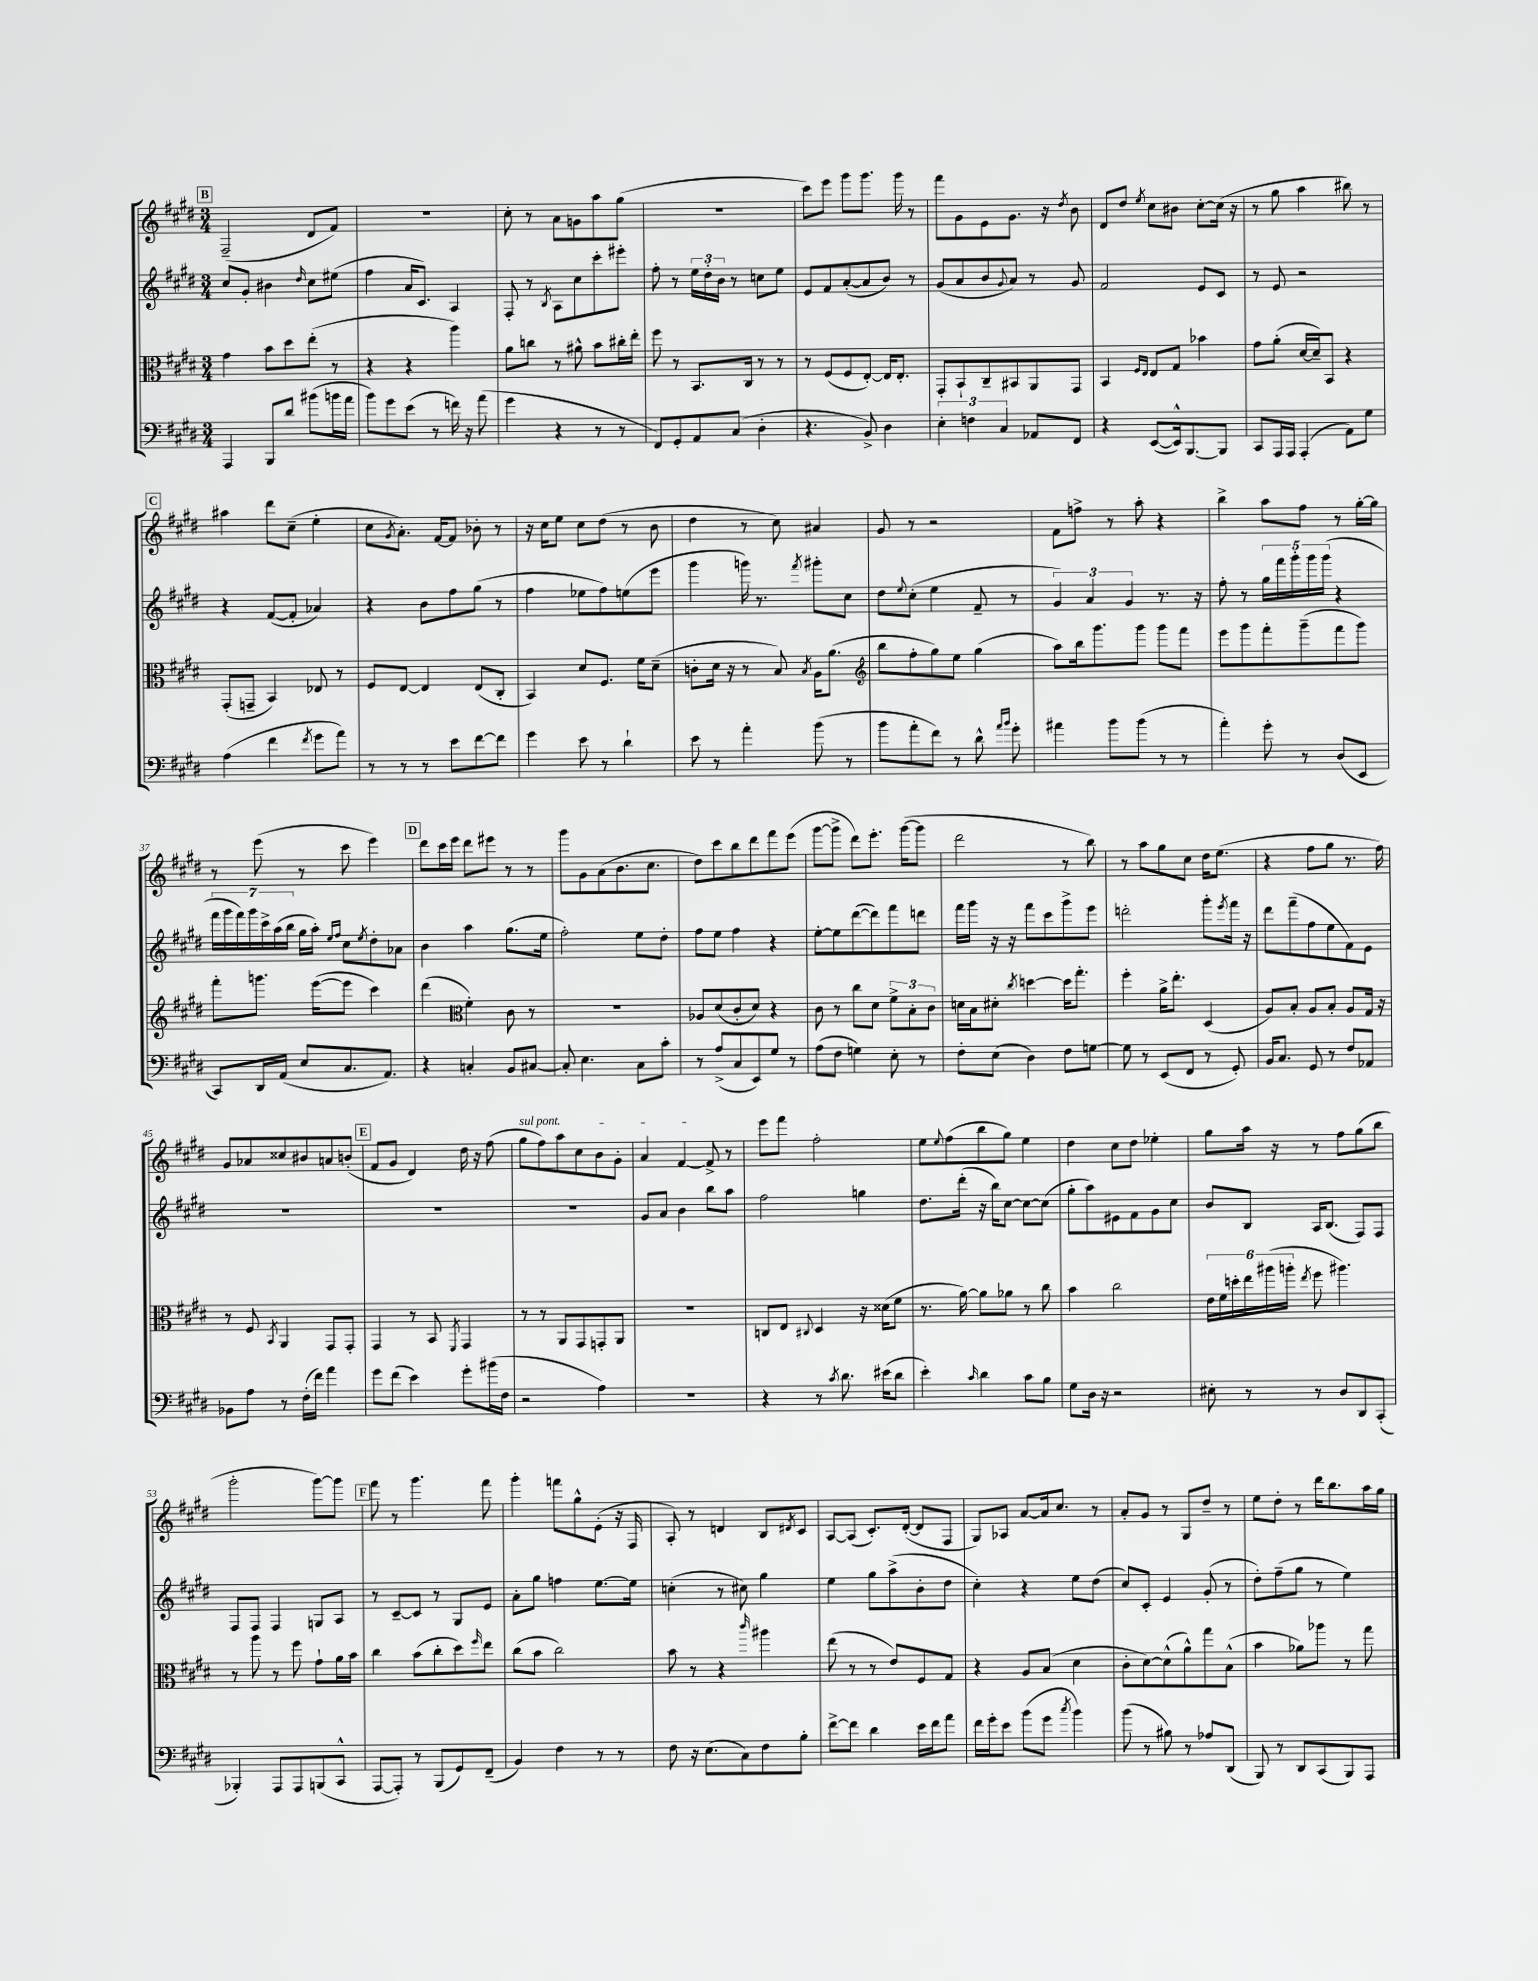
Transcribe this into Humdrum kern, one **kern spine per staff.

**kern	**kern	**kern	**kern
*staff4	*staff3	*staff2	*staff1
*clefF4	*clefC3	*clefG2	*clefG2
*k[f#c#g#d#]	*k[f#c#g#d#]	*k[f#c#g#d#]	*k[f#c#g#d#]
*M3/4	*M3/4	*M3/4	*M3/4
4AAA	4g#	8cc#	(2F#~
.	.	8g#'	.
8BBB	8b	4b#	.
8d#	8dd#	.	.
.	.	16qqdd#	.
(8b#	(8ee'	8cc#	8d#
16b	8r	(8ee#	8f#)
16a	.	.	.
=	=	=	=
8b)	4r	4ff#	2.r
8g#	.	.	.
(8e	4r	16a	.
.	.	8.c#)	.
8r	.	.	.
16f)	4aa)	4A	.
16r	.	.	.
(8a	.	.	.
=	=	=	=
4g#	8a	8F#'	8cc#'
.	8cc	8r	8r
.	.	8qB	.
4r	8r	8A	8a
.	8a#^^	8cc#	8g
8r	8b	8ccc#'	8aa
8r	16cc#'	8eee#'	(8gg#
.	16ee'	.	.
=	=	=	=
8FF#)	8ff#	8ff#'	2.r
8GG#'	8r	8r	.
8AA	8.BB	24ee	.
.	.	24dd#'	.
.	.	24b	.
(8C#	.	8r	.
.	16C#	.	.
4D#'	8r	8cc	.
.	8r	8ee	.
=	=	=	=
4.r	8r	8e	8ccc#)
.	(8F#	8f#	8eee
.	8F#	([8a'	8ggg#
8BB^)	[8E')	8a]	8.ggg#
4D#	16E]	8b)	.
.	8.E'	.	16ggg#
.	.	8r	8r
=	=	=	=
6E'	8GG#'	(8g#	8fff#
.	8BB`	8a	8g#
6F	.	.	.
.	8C#~	8b	8e
6C#	.	.	.
.	.	8qqg#	.
.	8BB#	8a)	8.g#
8AA-	8AA	8r	.
.	.	.	16r
.	.	.	8qdd#
8FF#	8GG#	8g#	8b
=	=	=	=
4r	4BB	2f#	8d#
.	.	.	8dd#
.	16qqF#	.	.
.	16qqE	.	8qee
([8EE	8E	.	8cc#
16EE^^])	8G#	.	8b#
[8.BBB	.	.	.
.	4b-	8e	[8cc#'
8BBB]	.	8c#	(16cc#]
.	.	.	16r
=	=	=	=
8CC#	8g#	8r	8r
16AAA	(8a'	8e	8gg#
16AAA	.	.	.
(4AAA'	[16d#	2r	4aa
.	16d#~])	.	.
.	8BB	.	.
8AA)	4r	.	8bb#)
8G#	.	.	8r
=	=	=	=
(4A	(8GG#'	4r	4aa#
.	8GG~	.	.
4f#	4BB)	([8f#	8ddd#
.	.	8f#']	(8cc#~
8qf#	.	.	.
8g#	8E-	4a-)	4ee'
8a)	8r	.	.
=	=	=	=
8r	8F#	4r	8cc#
.	.	.	8qg#
8r	[8E	.	8.a')
8r	4E]	8b	.
.	.	.	[16f#
8e	.	8ff#	8f#]
[8f#	(8E	(8gg#	8b-'
8f#]	8C#'	8r	8r
=	=	=	=
4g#	4BB)	4ff#	16r
.	.	.	16cc#
.	.	.	8ee
8e	8d#	8ee-	8cc#
8r	8.F#	8ff#)	(8dd#
4d#`	.	(8ee	8r
.	16f#	.	.
.	(8d#~	8eee	8b
=	=	=	=
8e	8c'	4ggg#	4dd#
8r	16d#	.	.
.	16r	.	.
4a'	8r	16ggg)	8r
.	.	8.r	.
.	8B)	.	8cc#)
.	8qB	8qfff#	.
(8b	16A	8ggg#'	4a#
.	(8.a	.	.
8r	.	8cc#	.
=	=	=	=
*	*clefG2	*	*
8b	8bb	8dd#	8g#
.	.	8qqee	.
8a'	8ff#'	(8cc#'	8r
8f#)	8gg#)	4ee	2r
8r	8ee	.	.
8d#^^	(4gg#	8f#~	.
16qqa	.	.	.
16qqb	.	.	.
8g#'	.	8r	.
=	=	=	=
4a#	8aa)	6g#)	8f#
.	16bb	.	8ff^
.	.	6a	.
.	8.ggg#	.	.
8b	.	.	8r
.	.	6g#	.
(8b	8ggg#	.	8aa'
8r	8ggg#	8.r	4r
8r	8fff#	.	.
.	.	16r	.
=	=	=	=
4a')	8eee	8ff#'	4bb^
.	8ggg#	8r	.
8g#'	8fff#'	20gg#	8aa
.	.	20fff#	.
.	.	20ggg#'	.
8r	(8ggg#~	.	8ff#
.	.	20ggg#	.
.	.	(20ggg#	.
(8D#	8fff#	4r	8r
8EE	8ggg#)	.	[16gg#'
.	.	.	16gg#]
=	=	=	=
8CC#)	8fff#'	28fff#	8r
.	.	28ggg#	.
.	.	28fff#)	.
.	.	28ggg#	.
16DD#	8.ggg	.	(8eee
.	.	28ccc#^	.
.	.	(28aa	.
(16AA	.	.	.
.	.	28bb	.
8E	.	16gg#	8r
.	([16eee	16aa')	.
.	.	16qqee	.
.	.	16qqff#	.
8.C#	8eee]	8cc#	8ccc#
.	.	8qee	.
.	4ccc#)	8dd#'	4eee)
8.AA)	.	.	.
.	.	8a-	.
=	=	=	=
4r	(4ddd#	4b	8ddd#
.	.	.	16ccc#
.	.	.	16eee
*	*clefC3	*	*
4C'	4f#')	4aa	8ddd#
.	.	.	8eee#
8BB	8c#	(8.gg#	8r
[8C#	8r	.	8r
.	.	16ee	.
=	=	=	=
8C#']	2.r	2ff#')	8ggg#
4.E	.	.	8g#
.	.	.	(8a
.	.	.	8.b
8C#	.	8ee	.
.	.	.	8.cc#
8c#'	.	8dd#'	.
=	=	=	=
8r	8A-	8ff#	8dd#)
(8A^	(8d#	8ee	8ccc#
8C#	8c#'	4ff#	8bb
8EE)	8d#)	.	8ddd#
8G#	4r	4r	8fff#
8r	.	.	(8eee
=	=	=	=
(8A	8c#	[8ee'	[8ggg#
8F#	8r	8ee]	8ggg#^]
4G)	8cc#	([8ddd#	8ddd#)
.	8d#	8ddd#])	8.eee'
8E'	12f#^	8fff#	.
.	.	.	([16ggg#
.	12B'	.	.
8r	.	8ddd	8ggg#]
.	12c#	.	.
=	=	=	=
8F#'	16d	16fff#	2ddd#
.	16B	16ggg#	.
(8E	8d#'	16r	.
.	.	16r	.
.	8qcc#	.	.
4D#)	[4dd	8fff#	.
.	.	8ccc#	.
8F#	16dd]	8ggg#^	8r
.	8.gg#'	.	.
[8G	.	8eee	8bb)
=	=	=	=
8G]	4ff#'	2ddd'	8r
8r	.	.	8aa
(8EE	16a^	.	8gg#
.	8.ee'	.	.
8FF#	.	.	8cc#
8r	(4D#	8ggg#'	16dd#
.	.	.	(8.ee
.	.	8qeee	.
8GG#')	.	16fff#	.
.	.	16r	.
=	=	=	=
16BB	8A)	8ddd#	4r
8.C#	.	.	.
.	8B'	(8fff#~	.
8GG#	8A	8ff#	8ff#
8r	8B'	8ee	8gg#
8F#	8A	8f#)	8.r
8AA-	16G#	8e	.
.	16r	.	16ff#)
=	=	=	=
8BB-	8r	2.r	8g#
8A	8F#	.	8a-
.	8qBB	.	.
8r	4AA	.	8cc##
(16F#'	.	.	8b#
16f#)	.	.	.
4a	8GG#	.	8a
.	8GG#'	.	(8b'
=	=	=	=
8g#	4GG#	2.r	8f#
(8f#	.	.	8g#
4e)	8r	.	4d#)
.	8BB	.	.
.	8qFF#	.	.
8g#'	4GG#	.	16dd#
.	.	.	16r
(16b#	.	.	(8ff#
16F#	.	.	.
=	=	=	=
2r	8r	2.r	8gg#
.	8r	.	8ff#)
.	8AA	.	8aa
.	8GG#	.	8cc#
4A)	8GG'	.	8b
.	8AA	.	8g#'
=	=	=	=
2.r	2.r	8g#	4a
.	.	8a	.
.	.	4b	[4f#
.	.	8bb	8f#^]
.	.	8aa	8r
=	=	=	=
4r	8C	2ff#	8eee
.	8E	.	8fff#
.	8qqC#	.	.
8r	4D#	.	2ff#'
8qc#	.	.	.
8.d#	.	.	.
.	16r	4gg	.
(16e#	(16d##	.	.
8d#	8f#	.	.
=	=	=	=
4e')	8.r	8.dd#	8ee
.	.	.	8qqee
.	.	.	(8ff#
.	[16a)	(16ddd#'	.
16qqc#	.	.	.
4d#	8a]	16r	8bb
.	.	16bb)	.
.	8a-	[8cc#	8gg#)
8c#	8r	8cc#_	4ee
8B	8cc#	(8cc#]	.
=	=	=	=
8G#	4b	8gg#'	4dd#
16D#	.	8aa)	.
16r	.	.	.
2r	2cc#	8e#	8cc#
.	.	8f#	8dd#
.	.	8g#	4ee-'
.	.	8cc#	.
=	=	=	=
8E#'	24e	8b	8gg#
.	24f#	.	.
.	24dd'	.	.
8r	24ee	8B	16aa
.	(24aa#	.	.
.	.	.	16r
.	24aa'	.	.
.	8qee	.	.
8r	8ff#	16A	8r
.	.	(8.B	.
8D#	4.aa#)	.	8ff#
8DD#	.	8F#)	(8gg#
(8CC#'	.	8F#	8bb
=	=	=	=
4BBB-')	8r	8F#	2ggg#'
.	8aa	8F#	.
8AAA	8r	4F#	.
8AAA	8ff#	.	.
(8BBB	8g#`	8G	[8ggg#)
8CC#^^	16a	8A	8ggg#]
.	16b	.	.
=	=	=	=
[8AAA	4cc#	8r	8fff#
8AAA'])	.	[8c#~	8r
8r	(8b	8c#]	4.ggg#
(8BBB	8cc#'	8r	.
8GG#)	8dd#)	8G#	.
.	16qqff#	.	.
(8FF#~	8ee	8e	8fff#
=	=	=	=
4BB)	(8cc#	8a'	4ggg#'
.	8b	8gg#	.
4F#	2cc#)	4ff	8fff
.	.	.	8gg#^^
8r	.	[8.ee	(8e'
8r	.	.	16r
.	.	16ee]	16F#
=	=	=	=
8F#	8b	(4cc'	8A')
16r	8r	.	8r
(8.E	.	.	.
.	4r	8r	4d
8C#)	.	8cc#)	.
.	16qqccc#	.	.
8F#	4aa#	4gg#	8B
.	.	.	8qd#
8B'	.	.	8c#
=	=	=	=
[8f#^	(8ee	4ee	[8A
8f#]	8r	.	(8A]
4d#	8r	8gg#	8.c#')
.	8e)	(8aa^	.
.	.	.	([16d#'
16e	8F#	8b'	8d#]
16f#	.	.	.
8a	8G#	8dd#	8F#
=	=	=	=
16f#	4r	4cc#')	8G#)
16g#'	.	.	.
8e	.	.	8A-
(8b	8A	4r	[8a
8g#	(8B	.	16a]
.	.	.	8.cc#
8qcc#	.	.	.
4b)	4d#	8ee	.
.	.	(8dd#	8r
=	=	=	=
(8b	8c#'	8cc#)	8a'
8r	[8d#)	8c#'	8g#
8B#)	(8d#^^]	4e	8r
8r	8a^^)	.	8G#
8A-	8gg#	(8g#'	8dd#~
(8DD#	(8B^^	8r	8r
=	=	=	=
8BBB)	4b	8dd#')	8ee
8r	.	(8ff#~	8dd#'
8DD#	8a-)	8gg#	8r
(8CC#	8aa-	8r	16ddd#
.	.	.	8.bb
8BBB)	8r	4ee)	.
8AAA	8gg#	.	16aa
.	.	.	16gg#
==	==	==	==
*-	*-	*-	*-
